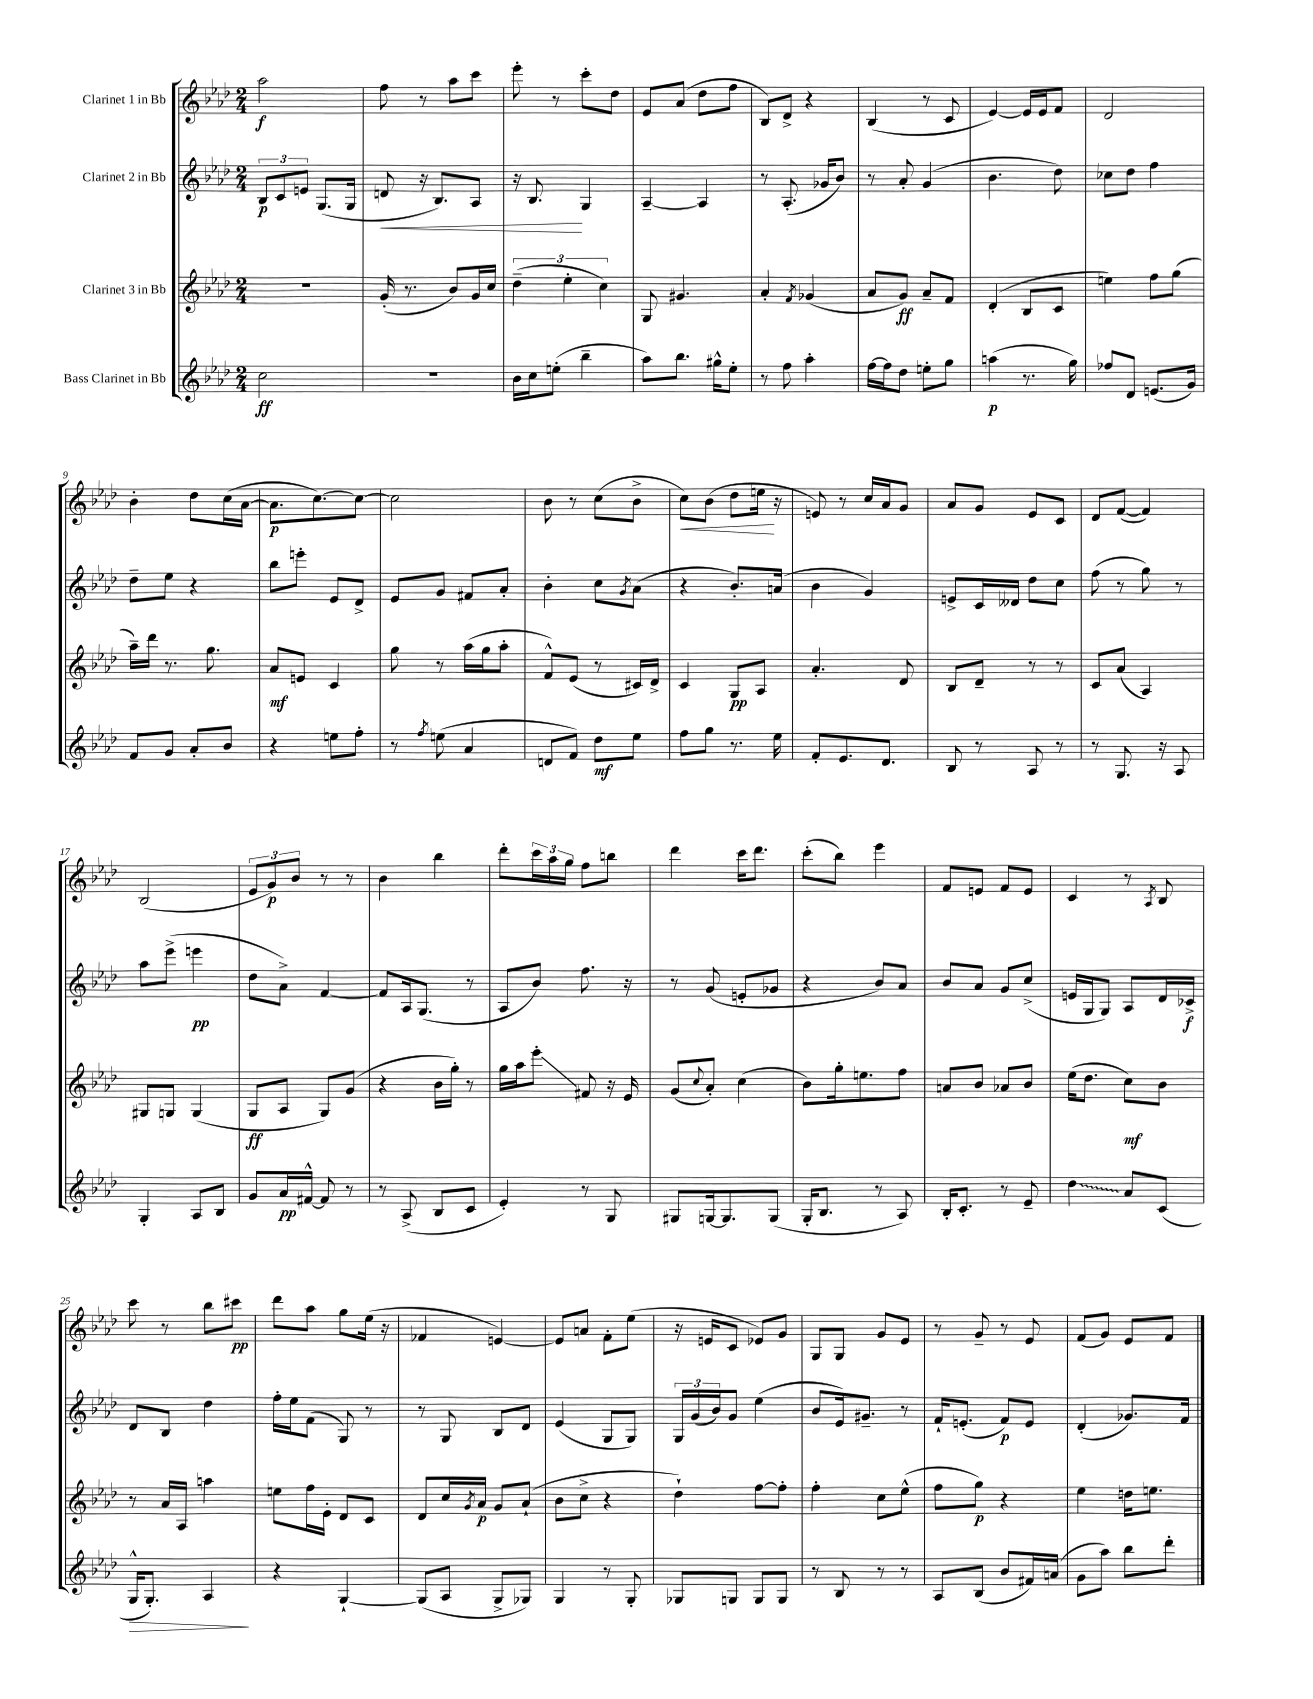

**kern	**kern	**kern	**kern
*staff4	*staff3	*staff2	*staff1
*clefG2	*clefG2	*clefG2	*clefG2
*k[b-e-a-d-]	*k[b-e-a-d-]	*k[b-e-a-d-]	*k[b-e-a-d-]
*M2/4	*M2/4	*M2/4	*M2/4
2cc\	2r	12B-/L	2aa-\
.	.	12c/	.
.	.	12e/J	.
.	.	(8.G/L	.
.	.	16G/Jk	.
=	=	=	=
2r	(16g'/	8d/	8ff\
.	8.r	.	.
.	.	16r	8r
.	.	8.B-/L)	.
.	8b-/L)	.	8aa-\L
.	16g/L	8A-/J	8ccc\J
.	16cc/JJ	.	.
=	=	=	=
16b-\LL	(6dd-~\	16r	8eee-'\
16cc\J	.	8.B-/	.
(8ee'\J	.	.	8r
.	6ee-'\	.	.
4bb-~\	.	4G/	8ccc'\L
.	6cc\)	.	.
.	.	.	8dd-\J
=	=	=	=
8aa-\L)	8G/	[4A-~/	8e-/L
8.bb-\J	4.g#/	.	(8a-/J
.	.	4A-/]	8dd-\L
16gg#^^\LK	.	.	.
8ee-'\J	.	.	8ff\J
=	=	=	=
8r	4a-'/	8r	8B-/L)
8ff\	.	(8.A-'/	8d-^/J
.	8qf/	.	.
4aa-'\	(4g-/	.	4r
.	.	16g-/LK	.
.	.	8b-/J)	.
=	=	=	=
[16ff\LL	8a-/L	8r	(4B-/
16ff\]J	.	.	.
8dd-\J	8g/J)	8a-'/	.
8ee'\L	8a-~/L	(4g/	8r
8gg\J	8f/J	.	8c/
=	=	=	=
(4aa\	(4d-'/	4.b-\	[4e-/)
8.r	8B-/L	.	16e-/]LL
.	.	.	16e-/J
.	8c/J	8dd-\)	8f/J
16gg\)	.	.	.
=	=	=	=
8ff-/L	4ee\)	8cc-\L	2d-/
8d-/J	.	8dd-\J	.
(8.e/L	8ff\L	4ff\	.
.	(8gg\J	.	.
16g/Jk)	.	.	.
=	=	=	=
8f/L	16aa-~\LL)	8dd-~\L	4b-'\
.	16ddd-\JJ	.	.
8g/J	8.r	8ee-\J	.
8a-'/L	.	4r	8dd-\L
.	8.gg\	.	.
8b-/J	.	.	(16cc\L
.	.	.	[16a-\JJ
=	=	=	=
4r	8a-/L	8bb-\L	8.a-\]L
.	8e/J	8eee'\J	.
.	.	.	[8.cc\)
8ee\L	4c/	8e-/L	.
8ff'\J	.	8d-^/J	8cc\_J
=	=	=	=
8r	8gg\	8e-/L	2cc\]
8qff/	.	.	.
(8ee\	8r	8g/J	.
4a-/	(16aa-\LL	8f#/L	.
.	16gg\J	.	.
.	8aa-'\J	8a-'/J	.
=	=	=	=
8d/L	8f^^/L)	4b-'\	8b-\
8f/J)	(8e-/J	.	8r
8dd-\L	8r	8cc\L	(8cc\L
.	.	8qg/	.
8ee-\J	16c#/LL)	(8a-\J	8b-^\J
.	16d-^/JJ	.	.
=	=	=	=
8ff\L	4c/	4r	8cc\L)
8gg\J	.	.	(8b-\J
8.r	8G/L	8.b-'/L)	8dd-\L
.	8A-/J	.	16ee\Jk
16ee-\	.	(16a/Jk	16r
=	=	=	=
8f'/L	4.a-'/	4b-\	8e/)
8.e-/	.	.	8r
.	.	4g/)	16cc/LL
8.d-/J	.	.	16a-/J
.	8d-/	.	8g/J
=	=	=	=
8B-/	8B-/L	8e^/L	8a-/L
8r	8d-~/J	16c/L	8g/J
.	.	16d--/JJ	.
8A-/	8r	8dd-\L	8e-/L
8r	8r	8cc\J	8c/J
=	=	=	=
8r	8c/L	(8ff\	8d-/L
8.G/	(8a-/J	8r	([8f/J
.	4A-/)	8gg\)	4f/])
16r	.	.	.
8A-/	.	8r	.
=	=	=	=
4G'/	8G#/L	8aa-\L	(2B-/
.	8G/J	(8eee-^\J	.
8A-/L	(4G/	4eee\	.
8B-/J	.	.	.
=	=	=	=
8g/L	8G/L	8dd-\L	12e-/L
.	.	.	12g/)
16a-/L	8A-/J	8a-^\J)	.
.	.	.	12b-/J
[16f#^^/JJ	.	.	.
8f#/]	8G/L)	[4f/	8r
8r	(8g/J	.	8r
=	=	=	=
8r	4r	8f/]L	4b-\
(8A-^/	.	16A-/k	.
.	.	(8.G/J	.
8B-/L	16b-\LL	.	4bb-\
.	16gg'\JJ)	.	.
8c/J	8r	8r	.
=	=	=	=
4e-'/)	16gg\LL	8A-/L	8ddd-'\L
.	16aa-\J	.	.
.	8eee-'\J	8b-/J)	24ccc\L
.	.	.	24aa-\
.	.	.	24gg\JJ
8r	8f#/	8.ff\	8ff\L
8G/	16r	.	8bb\J
.	16e-/	16r	.
=	=	=	=
8G#/L	(8g/L	8r	4ddd-\
.	8qqcc/	.	.
[16G/k	8a-'/J)	(8g/	.
8.G/]	.	.	.
.	(4cc\	8e'/L	16ccc\LK
.	.	.	8.ddd-\J
(8G/J	.	8g-/J	.
=	=	=	=
16G'/LK	8b-\L)	4r	(8ccc'\L
8.B-/J	.	.	.
.	16gg'\k	.	8bb-\J)
.	8.ee\	.	.
8r	.	8b-/L)	4eee-\
8A-/)	8ff\J	8a-/J	.
=	=	=	=
16B-'/LK	8a/L	8b-/L	8f/L
8.c'/J	.	.	.
.	8b-/J	8a-/J	8e/J
8r	8a-/L	8g/L	8f/L
8e-~/	8b-/J	(8cc^/J	8e/J
=	=	=	=
4dd-\	(16ee-\LK	16e/LL	4c/
.	8.dd-\J	16G/J	.
.	.	8G/J)	.
8a-/L	8cc\L)	8A-/L	8r
.	.	.	8qA-/
(8c/J	8b-\J	16d-/L	8B-/
.	.	16c-^/JJ	.
=	=	=	=
16G^^/LK	8r	8d-/L	8ccc\
8.G'/J)	.	.	.
.	16a-/LL	8B-/J	8r
.	16A-/JJ	.	.
4A-/	4aa\	4dd-\	8bb-\L
.	.	.	8ccc#\J
=	=	=	=
4r	8ee\L	16ff'\LL	8ddd-\L
.	.	16ee-\J	.
.	16ff\L	(8f\J	8aa-\J
.	16e-'\JJ	.	.
[4G`/	8d-/L	8G/)	8gg\L
.	8c/J	8r	(16ee-\Jk
.	.	.	16r
=	=	=	=
(8G/]L	8d-/L	8r	4f-/
8A-/J	16cc/L	8G/	.
.	8qg/	.	.
.	16a-/JJ	.	.
8G^/L	8g/L	8B-/L	[4e/)
8G-/J)	(8a-`/J	8d-/J	.
=	=	=	=
4G/	8b-\L	(4e-/	8e/]L
.	8cc^\J	.	8a/J
8r	4r	8G/L	8f'\L
8G'/	.	8G/J)	(8ee-\J
=	=	=	=
8G-/L	4dd-`\)	24G/LL	16r
.	.	(24g/	.
.	.	.	16e/LK
.	.	24b-/J)	.
8G/J	.	8g/J	8c/J
8G/L	[8ff\L	(4ee-\	8e-/L)
8G/J	8ff'\]J	.	8g/J
=	=	=	=
8r	4ff'\	8b-/L	8G/L
8B-/	.	16e-/k)	8G/J
.	.	8.g#~/J	.
8r	8cc\L	.	8g/L
8r	(8ee-^^\J	8r	8e-/J
=	=	=	=
8A-/L	8ff\L	16f`/LK	8r
.	.	(8.e'/J	.
(8B-/J	8gg\J)	.	8g~/
8b-/L	4r	8f/L)	8r
16f#/L)	.	8e/J	8e-/
(16a/JJ	.	.	.
=	=	=	=
8g\L	4ee-\	(4d-'/	(8f/L
8aa-\J)	.	.	8g/J)
8bb-\L	16dd\LK	8.g-/L)	8e-/L
.	8.ee\J	.	.
8ddd-'\J	.	.	8f/J
.	.	16f/Jk	.
==	==	==	==
*-	*-	*-	*-
